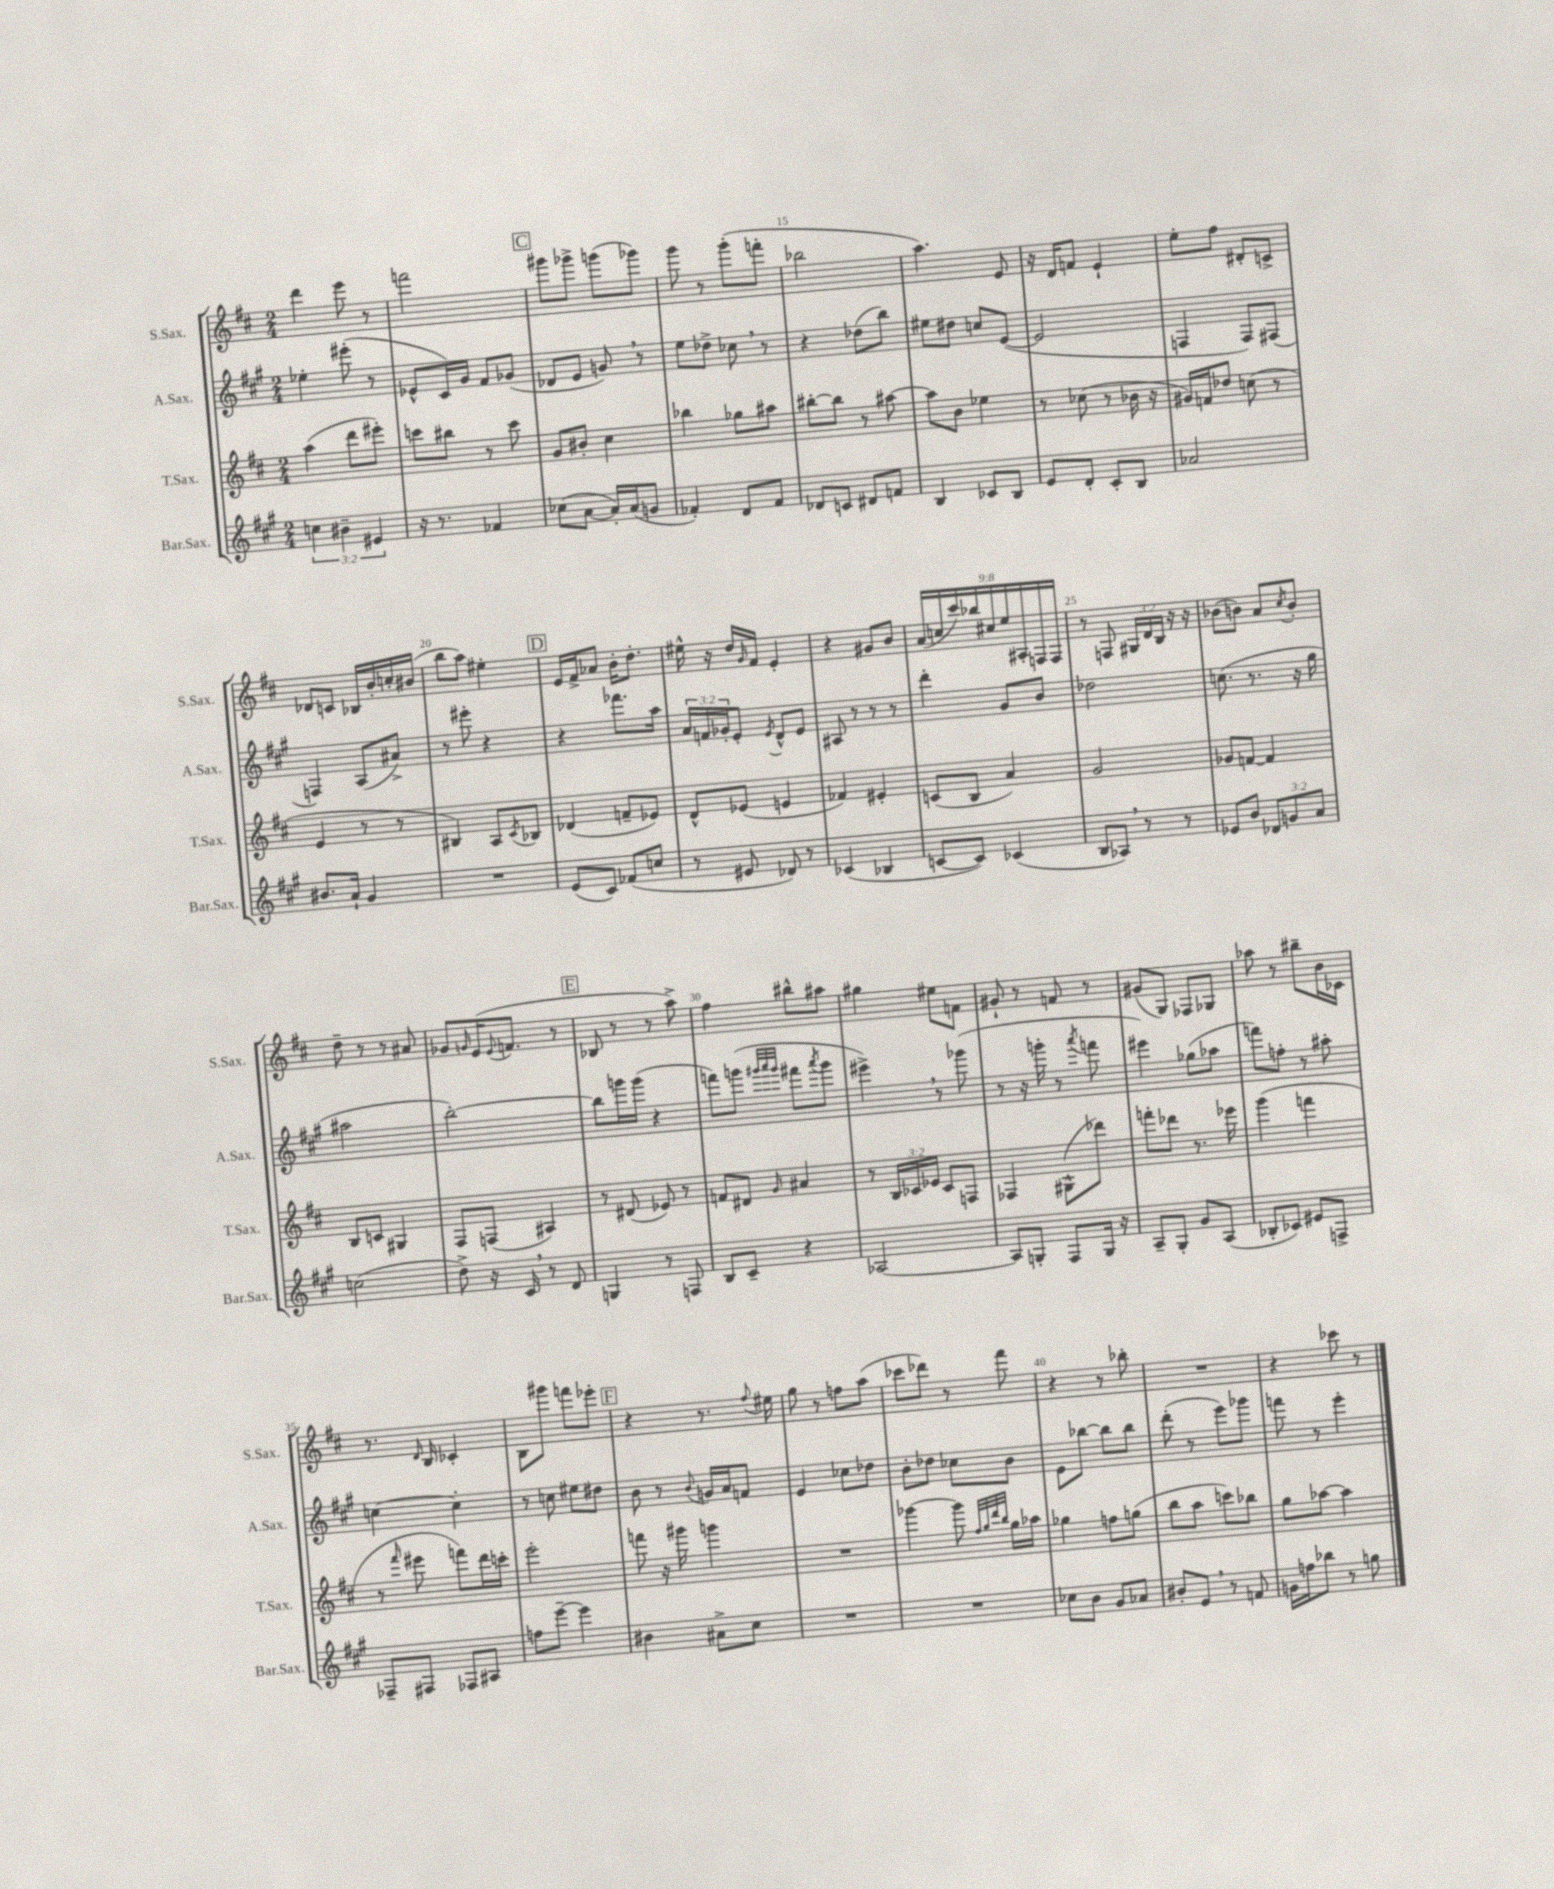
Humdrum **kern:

**kern	**kern	**kern	**kern
*staff4	*staff3	*staff2	*staff1
*clefG2	*clefG2	*clefG2	*clefG2
*k[f#c#g#]	*k[f#c#]	*k[f#c#g#]	*k[f#c#]
*M2/4	*M2/4	*M2/4	*M2/4
6cc	(4aa	4ee-'	4ddd
6b#~	.	.	.
.	8ddd	(8eee#'	8eee
6e#	.	.	.
.	8eee#')	8r	8r
=	=	=	=
16r	8ccc	8e-^^	2fff
8.r	.	.	.
.	8bb#	16c#)	.
.	.	16g#	.
4f-	8r	8f#	.
.	8ccc	(8g-	.
=	=	=	=
(8cc-	8g	8d-	8ggg#
[8a	8b#'	8e	8ggg-^
16a'])	4cc#	8g)	(8ggg
(16a	.	.	.
8g	.	8r	8ggg-)
=	=	=	=
4f-')	4bb-	8ee	8ggg
.	.	8dd-^	8r
8d	8gg-	8cc-	(8ggg'
8f-	8aa#	8r	8fff'
=	=	=	=
8d-	[8bb#'	4r	2bb-
8c	8bb#]	.	.
8d#	8r	(8dd-	.
8f	[8aa#	8bb)	.
=	=	=	=
4B	8aa#]	8ee#	4.aa)
.	8b	8dd#	.
8c-	4ee-	8cc	.
8B	.	([8e	8e
=	=	=	=
8e	8r	2e]	16r
.	.	.	16d
8d'	(8cc-	.	8f
8c#'	8r	.	4e`
8B	16b-	.	.
.	16r	.	.
=	=	=	=
2a-	16g#)	4F	8ee'
.	16f	.	.
.	8dd-	.	8ff#
.	(8cc	8F)	8d#'
.	8r	(8F#	8c^
=	=	=	=
8.b#	4e	4F)	8d-
.	.	.	8c
16a`	.	.	.
4g#	8r	(8A	16B-
.	.	.	16b'
.	8r	8a#^)	16cc'
.	.	.	(16b#
=	=	=	=
2r	4B#)	8r	8bb
.	.	8eee#'	8aa)
.	8A	4r	4ee#'
.	8qc#	.	.
.	8B-	.	.
=	=	=	=
(8e	(4d-	4r	16e
.	.	.	16f#^
8c#)	.	.	8a-
(8f-	8f~	8.fff-	16b'
.	.	.	8.dd'
8cc	8e-)	.	.
.	.	16aa	.
=	=	=	=
8r	8d^^	24a	16ee#^^
.	.	24f	.
.	.	.	16r
.	.	24g-'	.
8e#	(8e-	8e'	16dd
.	.	.	16qqg
.	.	.	16f#
.	.	8qe	.
8d-)	4e	8d^^	4e'
8r	.	8e	.
=	=	=	=
(4c-	4f-)	8A#	4r
.	.	8r	.
4B-	4e#'	8r	8g#
.	.	8r	8b
=	=	=	=
[8c	(8c	4ddd'	(18a
.	.	.	18cc
.	.	.	18ccc#)
8c])	8B	.	.
.	.	.	18bb-
.	.	.	18cc#
(4c-	4a)	8g#	.
.	.	.	18ee
.	.	.	18A#'
.	.	8b	.
.	.	.	18F
.	.	.	18F
=	=	=	=
8B	2g	2dd-	8r
8A-)	.	.	8F
8r	.	.	24G#
.	.	.	24d
.	.	.	24B
8r	.	.	16r
.	.	.	16r
=	=	=	=
8e-	8g-	(8.cc	(8b-
8b	[8f	.	8b)
.	.	8.r	.
12d-	4f]	.	8a
12g	.	.	.
.	.	.	8qcc#
.	.	16r	8b'
12a	.	.	.
.	.	16gg#	.
=	=	=	=
(2cc	8B	2aa#	8dd~
.	8c	.	8r
.	4G#	.	8r
.	.	.	8a#
=	=	=	=
8dd^)	8F#	[2bb')	8g-
.	.	.	16qqg
16r	(8F	.	(16e
.	.	.	8qqe
16c#	.	.	8.f
8r	4A#)	.	.
8d	.	.	8r
=	=	=	=
4G	8r	8bb]	8B-
.	(8d#	16ggg	8r
.	.	(16ggg	.
8r	8e-)	4r	8r
8F	8r	.	8aa^)
=	=	=	=
8B	8f	8fff)	4ff#
8c#~	8d#	(8ggg	.
.	.	32qqggg#	.
.	.	32qqaaa	.
.	16qqg	32qqggg#	.
4r	4a#	8fff#	8bb#^^
.	.	8qaaa	.
.	.	8ggg#	8aa#
=	=	=	=
[2A-	8r	4eee#^)	4gg#
.	24B	.	.
.	24c-	.	.
.	24e-	.	.
.	8c-	8r	8ee#
.	8F	(8ggg-	8f
=	=	=	=
8A-]	4F-	8r	8g#`
8G'	.	16r	8r
.	.	16ggg'	.
8F#	(8G#^^	8r	8f
.	.	8qaaa	.
16G	8ddd-)	8fff	8r
16r	.	.	.
=	=	=	=
8A~	8fff'	4eee#)	(8g#
8G#'	8ddd-	.	8G)
8g#	8.r	(8gg-	8F-
(8A	.	8aa-	8G-
.	16eee-	.	.
=	=	=	=
8B-'	(4ggg	8fff)	8aa-
8c-)	.	8ff'	8r
8e#	4fff	8r	8bb#~
8F^	.	8aa#'	16b
.	.	.	16c-
=	=	=	=
8F-~	8r	[4cc	8.r
.	16qqfff#	.	.
8F#	8eee#	.	.
.	.	.	16qqd
.	.	.	16B
8F-	8fff)	4cc']	4c-'
8A#	16ddd	.	.
.	16ccc'	.	.
=	=	=	=
8ff	2eee'	8r	8B
[8eee~	.	8cc	8ggg#
4eee]	.	8ee#	8fff
.	.	8dd#	8eee-'
=	=	=	=
4b#	8fff	8b	4r
.	16r	8r	.
.	16ggg#	.	.
.	.	8qqb	.
8a#^	4ggg	16g	8.r
.	.	16a	.
8cc#	.	8f	.
.	.	.	8qqff#
.	.	.	16ee#
=	=	=	=
2r	2r	4e	8gg
.	.	.	8r
.	.	8cc-	8ff
.	.	8dd-	(8aa
=	=	=	=
2r	[4ggg-	8b'	8ccc-
.	.	8dd-	8ddd-)
.	8ggg-]	8cc-	8r
.	32qqff#	.	.
.	32qqgg	.	.
.	32qqddd	.	.
.	32qqbb	.	.
.	16gg	8b	8fff#
.	16aa-	.	.
=	=	=	=
8cc-	4gg-	8e	4r
8b	.	[8bb-	.
8g#	8ff	8bb-]	8r
8a-	(8gg	8bb-	8bb-'
=	=	=	=
8b#'	8bb	(8ddd'	2r
8e	8aa	8r	.
8r	8ccc)	8eee)	.
8f	8bb-	8ggg-	.
=	=	=	=
16g	8gg	8fff	4r
16ff	.	.	.
8bb-	[8aa-	8r	.
8r	4aa-]	4eee'	8ccc-
8gg	.	.	8r
==	==	==	==
*-	*-	*-	*-
